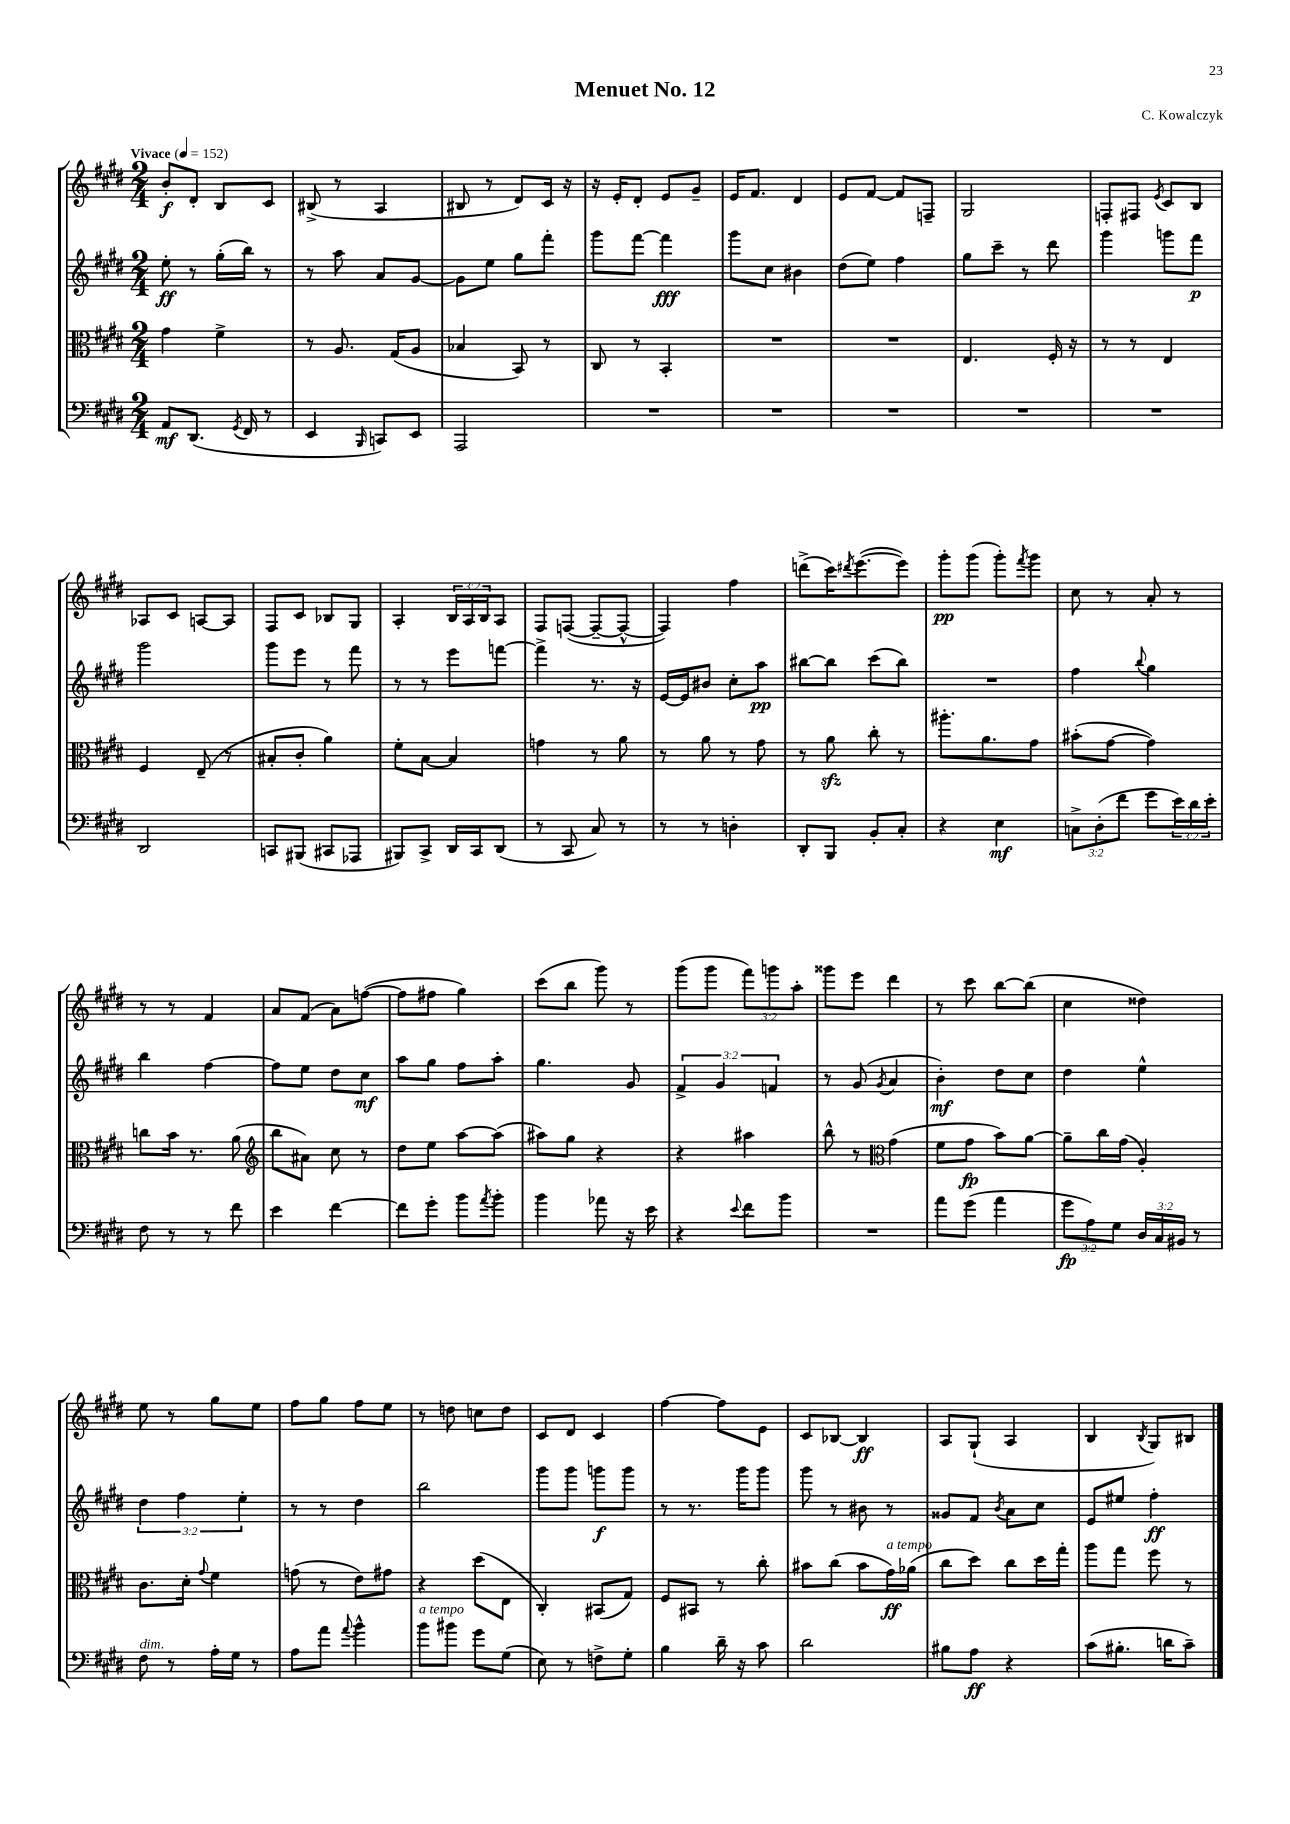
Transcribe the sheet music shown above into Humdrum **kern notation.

**kern	**dynam	**kern	**dynam	**kern	**dynam	**kern	**dynam
*part4	*part4	*part3	*part3	*part2	*part2	*part1	*part1
*staff4	*staff4	*staff3	*staff3	*staff2	*staff2	*staff1	*staff1
*clefF4	*	*clefC3	*	*clefG2	*	*clefG2	*
*k[f#c#g#d#]	*	*k[f#c#g#d#]	*	*k[f#c#g#d#]	*	*k[f#c#g#d#]	*
*M2/4	*	*M2/4	*	*M2/4	*	*M2/4	*
*MM152	*	*MM152	*	*MM152	*	*MM152	*
=1	=1	=1	=1	=1	=1	=1	=1
!	!	!	!	!	!	!LO:TX:a:B:t=Vivace	!
8AA/L	mf	4g#\	.	8ee'\	ff	8b'/L	f
(8.DD#/J	.	.	.	8r	.	8d#'/J	.
.	.	4f#^\	.	(16gg#'\LL	.	8B/L	.
8qGG#/	.	.	.	.	.	.	.
16FF#/	.	.	.	16bb\JJ)	.	.	.
8r	.	.	.	8r	.	8c#/J	.
=2	=2	=2	=2	=2	=2	=2	=2
4EE/	.	8r	.	8r	.	(8B#X^/	.
.	.	8.A/	.	8aa\	.	8r	.
16qqBBB/	.	.	.	.	.	.	.
8CCn/L)	.	.	.	8a/L	.	4A/	.
.	.	(16G#/KL	.	.	.	.	.
8EE/J	.	8A/J	.	[8g#/J	.	.	.
=3	=3	=3	=3	=3	=3	=3	=3
2AAA/	.	4B-X/	.	8g#\L]	.	8B#X/	.
.	.	.	.	8ee\J	.	8r	.
.	.	8BB/)	.	8gg#\L	.	8d#/L)	.
.	.	8r	.	8fff#'\J	.	16c#/Jk	.
.	.	.	.	.	.	16r	.
=4	=4	=4	=4	=4	=4	=4	=4
2r	.	8C#/	.	8ggg#\L	.	16r	.
.	.	.	.	.	.	16e'/KL	.
.	.	8r	.	[8fff#\J	.	8d#'/J	.
.	.	4BB'/	.	4fff#\]	fff	8e/L	.
.	.	.	.	.	.	8g#~/J	.
=5	=5	=5	=5	=5	=5	=5	=5
2r	.	2r	.	8ggg#\L	.	16e/KL	.
.	.	.	.	.	.	8.f#/J	.
.	.	.	.	8cc#\J	.	.	.
.	.	.	.	4b#X\	.	4d#/	.
=6	=6	=6	=6	=6	=6	=6	=6
2r	.	2r	.	(8dd#\L	.	8e/L	.
.	.	.	.	8ee\J)	.	[8f#/J	.
.	.	.	.	4ff#\	.	8f#/L]	.
.	.	.	.	.	.	8Fn~/J	.
=7	=7	=7	=7	=7	=7	=7	=7
2r	.	4.E/	.	8gg#\L	.	2G#/	.
.	.	.	.	8ccc#~\J	.	.	.
.	.	.	.	8r	.	.	.
.	.	16F#'/	.	8ddd#\	.	.	.
.	.	16r	.	.	.	.	.
=8	=8	=8	=8	=8	=8	=8	=8
2r	.	8r	.	4ggg#\	.	8Fn'/L	.
.	.	8r	.	.	.	8F#X/J	.
.	.	.	.	.	.	8qe/	.
.	.	4E/	.	8gggn\L	.	8c#/L	.
.	.	.	.	8fff#\J	p	8B/J	.
!!LO:LB:g=z
=9	=9	=9	=9	=9	=9	=9	=9
2DD#/	.	4F#/	.	2ggg#\	.	8A-X/L	.
.	.	.	.	.	.	8c#/J	.
.	.	(8E~/	.	.	.	[8An/L	.
.	.	8r	.	.	.	8A/J]	.
=10	=10	=10	=10	=10	=10	=10	=10
8CCn/L	.	8B#X'/L	.	8ggg#\L	.	8F#/L	.
(8BBB#X/J	.	8c#'/J	.	8eee\J	.	8c#/J	.
8CC#X/L	.	4a\)	.	8r	.	8B-X/L	.
8AAA-X/J	.	.	.	8fff#\	.	8G#/J	.
=11	=11	=11	=11	=11	=11	=11	=11
8BBB#X/L)	.	8f#'\L	.	8r	.	4A'/	.
8CC#^/J	.	[8B\J	.	8r	.	.	.
16DD#/LL	.	4B/]	.	8eee\L	.	24B/LL	.
.	.	.	.	.	.	24A/	.
16CC#/J	.	.	.	.	.	.	.
.	.	.	.	.	.	24B/J	.
(8DD#/J	.	.	.	[8fffn\J	.	8A/J	.
=12	=12	=12	=12	=12	=12	=12	=12
8r	.	4gn\	.	4fff^\]	.	8F#/L	.
8CC#/	.	.	.	.	.	([8Fn/J	.
8C#/)	.	8r	.	8.r	.	8F~/L_	.
8r	.	8a\	.	.	.	8F^^/J_	.
.	.	.	.	16r	.	.	.
=13	=13	=13	=13	=13	=13	=13	=13
8r	.	8r	.	[16e/LL	.	4F/])	.
.	.	.	.	16e/J]	.	.	.
8r	.	8a\	.	8b#X/J	.	.	.
4Dn'\	.	8r	.	8cc#'\L	.	4ff#\	.
.	.	8g#\	.	8aa\J	pp	.	.
=14	=14	=14	=14	=14	=14	=14	=14
8DD#'/L	.	8r	.	[8bb#X\L	.	(8dddn^\L	.
8BBB/J	.	8azz\	.	8bb#\J]	.	16ccc#\K)	.
.	.	.	.	.	.	8qddd#X/	.
.	.	.	.	.	.	([8.eee\	.
8BB'/L	.	8cc#'\	.	(8ccc#\L	.	.	.
8C#'/J	.	8r	.	8bb#\J)	.	8eee\J])	.
=15	=15	=15	=15	=15	=15	=15	=15
4r	.	8.aa#X'\L	.	2r	.	8ggg#'\L	pp
.	.	.	.	.	.	(8ggg#\J	.
.	.	8.a\	.	.	.	.	.
4E\	mf	.	.	.	.	8ggg#'\L)	.
.	.	.	.	.	.	8qfff#/	.
.	.	8g#\J	.	.	.	8ggg#\J	.
=16	=16	=16	=16	=16	=16	=16	=16
12Cn^\L	.	(8b#X'\L	.	4ff#\	.	8cc#\	.
(12D#'\	.	.	.	.	.	.	.
.	.	[8g#\J	.	.	.	8r	.
12f#\J	.	.	.	.	.	.	.
.	.	.	.	8qqbb/	.	.	.
8g#\L	.	4g#\])	.	4gg#\	.	8a'/	.
24e\L)	.	.	.	.	.	8r	.
24d#\	.	.	.	.	.	.	.
24e'\JJ	.	.	.	.	.	.	.
!!LO:LB:g=z
=17	=17	=17	=17	=17	=17	=17	=17
8F#\	.	8ccn\L	.	4bb\	.	8r	.
8r	.	16b\Jk	.	.	.	8r	.
.	.	8.r	.	.	.	.	.
8r	.	.	.	[4ff#\	.	4f#/	.
8f#\	.	(8a\	.	.	.	.	.
=18	=18	=18	=18	=18	=18	=18	=18
*	*	*clefG2	*	*	*	*	*
4e\	.	8bb\L	.	8ff#\L]	.	8a/L	.
.	.	8a#X\J)	.	8ee\J	.	(8f#/J	.
[4f#\	.	8cc#\	.	8dd#\L	.	8a\L)	.
.	.	8r	.	8cc#\J	mf	([8ffn\J	.
=19	=19	=19	=19	=19	=19	=19	=19
8f#\L]	.	8dd#\L	.	8aa\L	.	8ff\L]	.
8g#'\J	.	8ee\J	.	8gg#\J	.	8ff#X\J	.
8b\L	.	[8aa\L	.	8ff#\L	.	4gg#\)	.
8qa/	.	.	.	.	.	.	.
8b'\J	.	(8aa\J]	.	8aa'\J	.	.	.
=20	=20	=20	=20	=20	=20	=20	=20
4b\	.	8aa#X\L)	.	4.gg#\	.	(8ccc#\L	.
.	.	8gg#\J	.	.	.	8bb\J	.
8a-X\	.	4r	.	.	.	8ggg#\)	.
16r	.	.	.	8g#/	.	8r	.
16e\	.	.	.	.	.	.	.
=21	=21	=21	=21	=21	=21	=21	=21
4r	.	4r	.	6f#^/	.	(8ggg#\L	.
.	.	.	.	.	.	8ggg#\J	.
.	.	.	.	6g#/	.	.	.
8qqe/	.	.	.	.	.	.	.
8f#\L	.	4aa#X\	.	.	.	12fff#\L)	.
.	.	.	.	6fn/	.	12gggn\	.
8b\J	.	.	.	.	.	.	.
.	.	.	.	.	.	12aa'\J	.
=22	=22	=22	=22	=22	=22	=22	=22
2r	.	8bb^^\	.	8r	.	8ggg##X\L	.
.	.	8r	.	(8g#/	.	8eee\J	.
*	*	*clefC3	*	*	*	*	*
.	.	.	.	8qg#/	.	.	.
.	.	(4g#\	.	4a/	.	4ddd#\	.
=23	=23	=23	=23	=23	=23	=23	=23
8a\L	.	8f#\L	.	4b'\)	mf	8r	.
(8g#\J	.	8g#\J	fp	.	.	8ccc#\	.
4a\	.	8b\L)	.	8dd#\L	.	[8bb\L	.
.	.	[8a\J	.	8cc#\J	.	(8bb\J]	.
=24	=24	=24	=24	=24	=24	=24	=24
12g#\L	fp	8a~\L]	.	4dd#\	.	4cc#\	.
12A\)	.	.	.	.	.	.	.
.	.	16cc#\L	.	.	.	.	.
12G#\J	.	.	.	.	.	.	.
.	.	(16g#\JJ	.	.	.	.	.
24D#/LL	.	4A'/)	.	4ee^^\	.	4dd##X\)	.
24C#/	.	.	.	.	.	.	.
24BB#X/JJ	.	.	.	.	.	.	.
8r	.	.	.	.	.	.	.
!!LO:LB:g=z
=25	=25	=25	=25	=25	=25	=25	=25
!LO:TX:a:i:t=dim.	!	!	!	!	!	!	!
8F#\	.	8.c#\L	.	6dd#\	.	8ee\	.
8r	.	.	.	.	.	8r	.
.	.	.	.	6ff#\	.	.	.
.	.	16d#'\Jk	.	.	.	.	.
.	.	8qqg#/	.	.	.	.	.
16A'\LL	.	4f#\	.	.	.	8gg#\L	.
16G#\JJ	.	.	.	.	.	.	.
.	.	.	.	6ee'\	.	.	.
8r	.	.	.	.	.	8ee\J	.
=26	=26	=26	=26	=26	=26	=26	=26
8A\L	.	(8gn\	.	8r	.	8ff#\L	.
8a\J	.	8r	.	8r	.	8gg#\J	.
8qqa/	.	.	.	.	.	.	.
4b^^\	.	8e\L)	.	4dd#\	.	8ff#\L	.
.	.	8g#X\J	.	.	.	8ee\J	.
=27	=27	=27	=27	=27	=27	=27	=27
!LO:TX:a:i:t=a tempo	!	!	!	!	!	!	!
8b\L	.	4r	.	2bb\	.	8r	.
8b#X\J	.	.	.	.	.	8ddn\	.
8g#\L	.	(8dd#\L	.	.	.	8ccn\L	.
(8G#\J	.	8E\J	.	.	.	8dd\J	.
=28	=28	=28	=28	=28	=28	=28	=28
8E\)	.	4C#'/)	.	8ggg#\L	.	8c#/L	.
8r	.	.	.	8ggg#\J	.	8d#/J	.
8Fn^\L	.	(8BB#X/L	.	8gggn\L	f	4c#/	.
8G#'\J	.	8G#/J)	.	8ggg\J	.	.	.
=29	=29	=29	=29	=29	=29	=29	=29
4B\	.	8F#/L	.	8r	.	[4ff#\	.
.	.	8BB#X/J	.	8.r	.	.	.
16d#~\	.	8r	.	.	.	8ff#\L]	.
16r	.	.	.	16ggg#\KL	.	.	.
8c#\	.	8cc#'\	.	8ggg#\J	.	8e\J	.
=30	=30	=30	=30	=30	=30	=30	=30
2d#\	.	8b#X\L	.	8ggg#\	.	8c#/L	.
.	.	(8cc#\J	.	8r	.	[8B-X/J	.
.	.	8b#\L	.	8b#X\	.	4B-/]	ff
!	!	!LO:TX:a:i:t=a tempo	!	!	!	!	!
.	.	16g#\L)	ff	8r	.	.	.
.	.	(16a-X\JJ	.	.	.	.	.
=31	=31	=31	=31	=31	=31	=31	=31
8B#X\L	.	8cc#\L	.	8g##X/L	.	8A/L	.
8A\J	ff	8dd#\J)	.	8f#/J	.	(8G#`/J	.
.	.	.	.	8qb/	.	.	.
4r	.	8cc#\L	.	8a\L	.	4A/	.
.	.	16dd#\L	.	8cc#\J	.	.	.
.	.	16gg#'\JJ	.	.	.	.	.
=32	=32	=32	=32	=32	=32	=32	=32
(8c#\L	.	8aa\L	.	8e/L	.	4B/	.
8.B#X'\J	.	8gg#\J	.	8ee#X/J	.	.	.
.	.	.	.	.	.	8qB/	.
.	.	8ff#\	.	4ff#'\	ff	8G#/L)	.
16dn\KL	.	.	.	.	.	.	.
8c#~\J)	.	8r	.	.	.	8B#X/J	.
==	==	==	==	==	==	==	==
*-	*-	*-	*-	*-	*-	*-	*-
